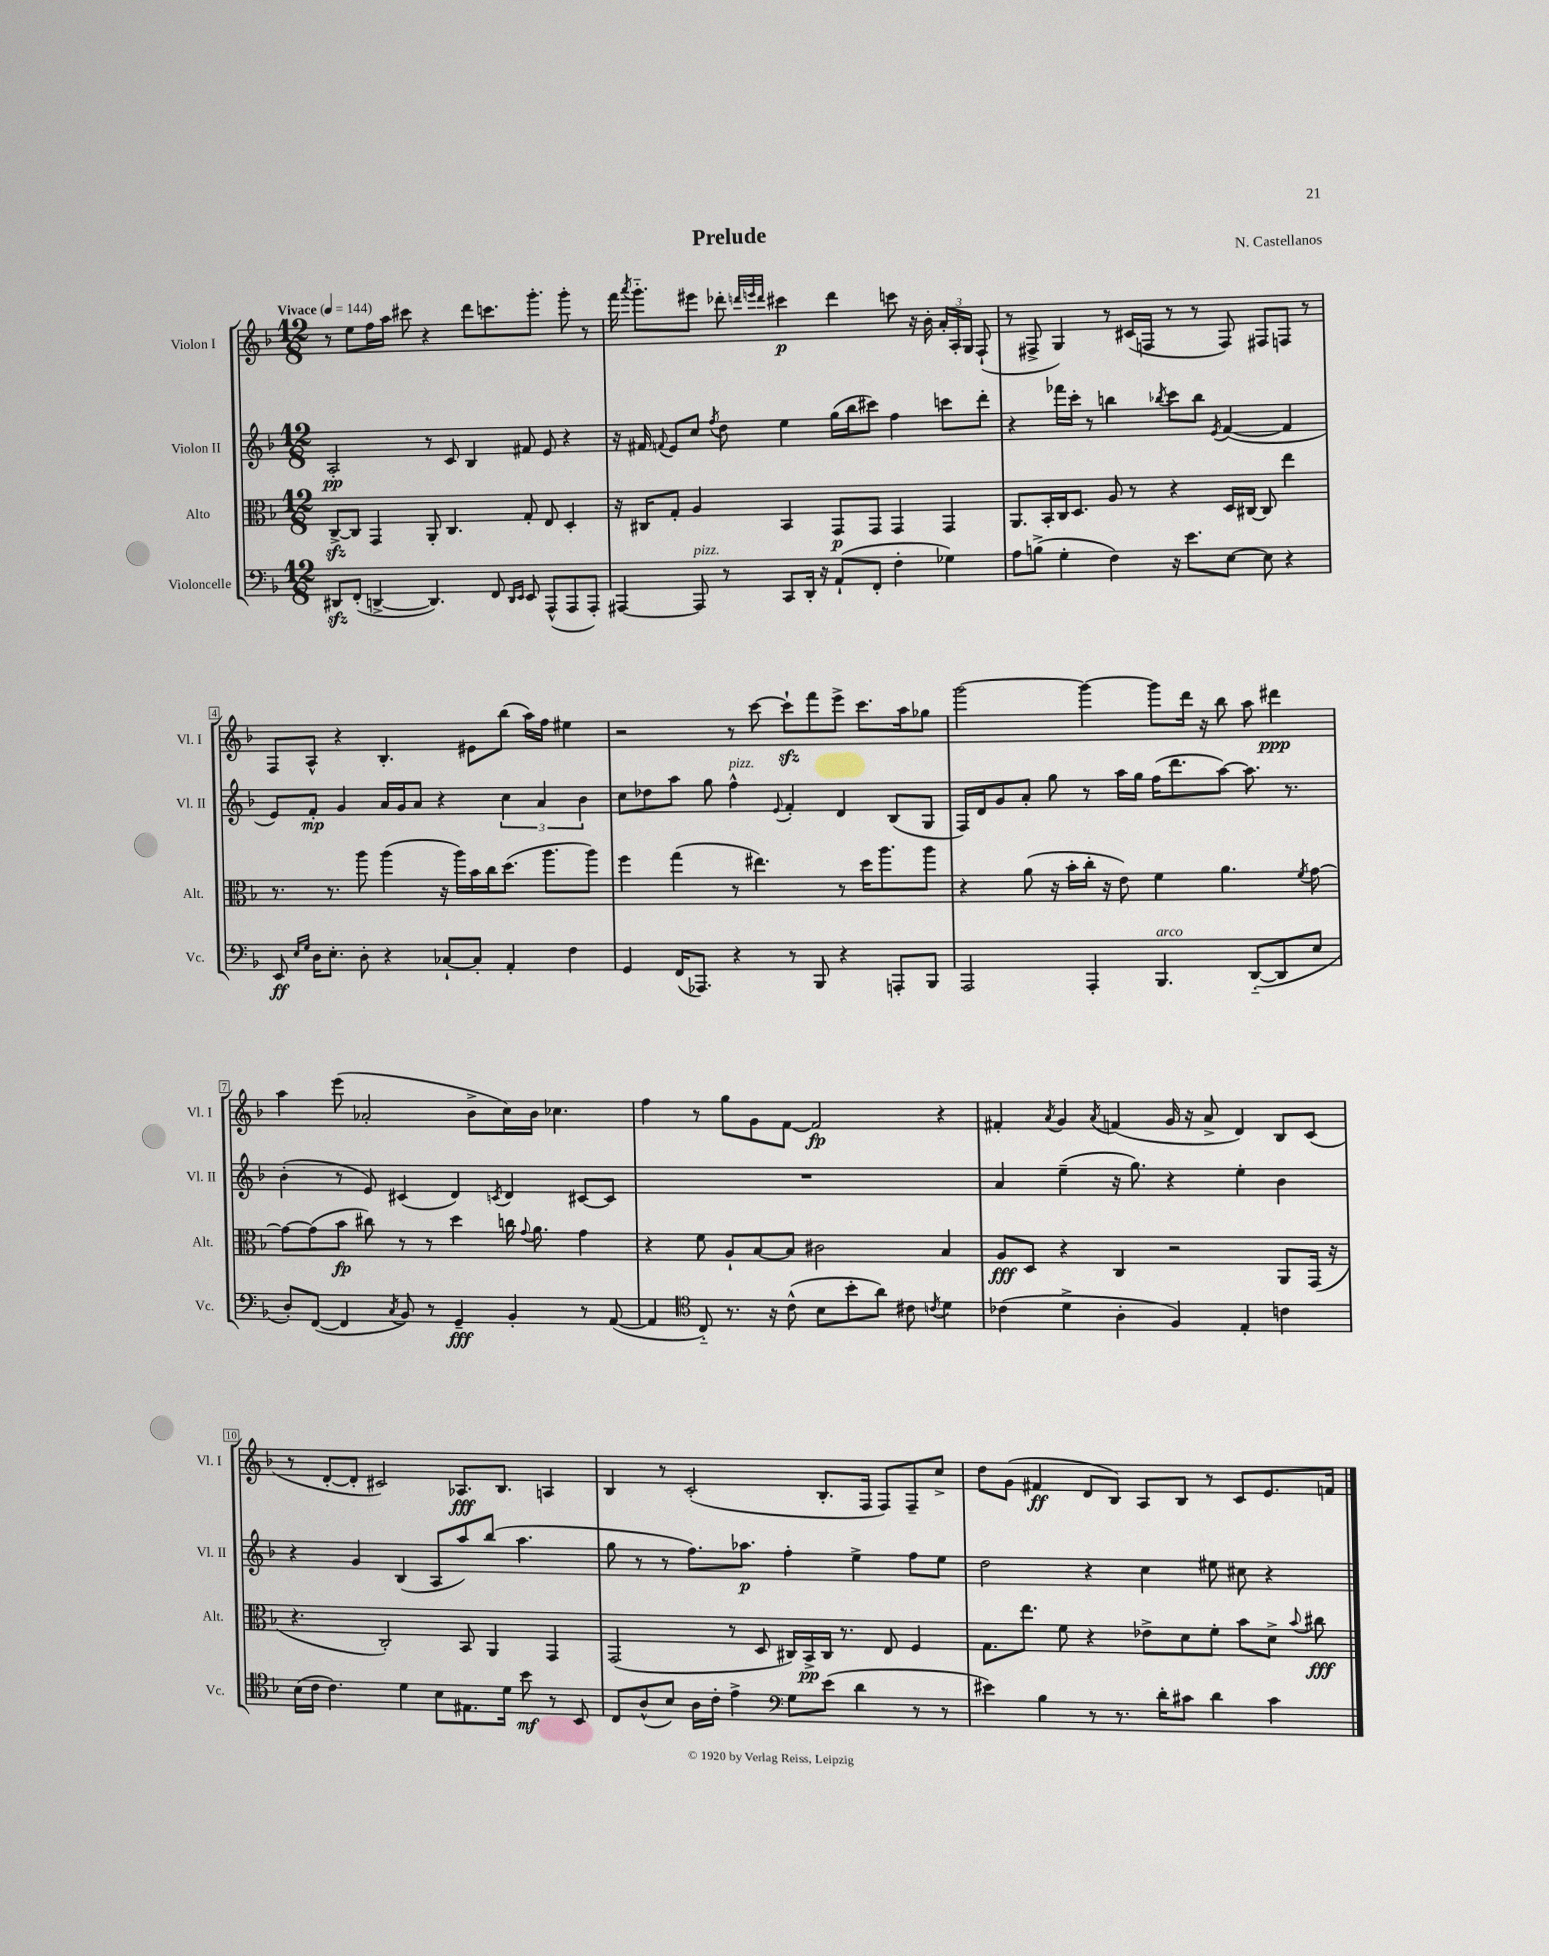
\header { title = "Prelude" composer = "N. Castellanos" }
<<
\new StaffGroup <<
\new Staff = "s0" \with { instrumentName = "Violon I" shortInstrumentName = "Vl. I" } {
    \clef treble \key f \major \numericTimeSignature \time 12/8 \tempo "Vivace" 4 = 144
    \autoBeamOff r8 e''8[ f''16 a''16] cis'''8 r4 d'''8[ c'''8. g'''8.]-. g'''8-. r8 |
    f'''16 \acciaccatura { a'''8 } g'''8.[-_ eis'''8] des'''8-. \grace { d'''32[ e'''32 d'''32] } cis'''4\p d'''4 c'''8 r16 bes'16-. \tuplet 3/2 { a'16[-. a16-. g16] } f8-!( |
    r8 fis8-> g4) r8 cis'16[( f16] r8 r8 f8) fis8[ f8] r8 |
    f8[ a8]-^ r4 bes4.-. eis'8[ bes''8]( a''16[) f''16] eis''4 |
    r2 r8 c'''8~ c'''8[-!\sfz f'''8 e'''8]-> c'''8.[ a''16 ges''8] |
    g'''2~ g'''4~ g'''8[ d'''16] r16 bes''8 a''8 dis'''4\ppp |
    a''4 e'''8( aes'2-. bes'8[-> c''16) bes'16] ces''4. |
    f''4 r8 g''8[ g'8 f'8]~ f'2\fp r4 |
    fis'4-. \acciaccatura { a'8 } g'4 \acciaccatura { a'8 } f'4( g'16 r16 a'8-> d'4) bes8[ c'8]( |
    r8 d'8[~-. d'8]-. cis'2) aes8.[\fff bes8.] a4 |
    bes4 r8 c'2-.( bes8.[-. f16] f8[) f8-- c''8]-> |
    d''8[ g'8]( fis'4\ff d'8[ bes8]) a8[ bes8] r8 c'8[ e'8. f'16] \bar "|." |
}
\new Staff = "s1" \with { instrumentName = "Violon II" shortInstrumentName = "Vl. II" } {
    \clef treble \key f \major \numericTimeSignature \time 12/8
    \autoBeamOff a2-.\pp r8 c'8 bes4 fis'8 e'8 r4 |
    r16 fis'16 \appoggiatura { f'8 } e'8[ c''8] \acciaccatura { f''8 } d''8 e''4 g''16[( bes''16 cis'''8]) f''4 c'''8[ d'''8]-. |
    r4 fes'''16[ c'''16]-. r8 b''4 \acciaccatura { bes''8 } c'''8[ bes''8] \acciaccatura { e'8 } f'4~( f'4 |
    e'8[) f'8]-.\mp g'4 a'16[ g'16 a'8] r4 \tuplet 3/2 { c''4 a'4 bes'4 } |
    c''8[ des''8 a''8] g''8 f''4-^^\markup { \italic "pizz." } \appoggiatura { e'8 } f'4-. d'4 bes8[( g8] |
    f16[) d'16 g'8 a'8]-. g''8 r8 a''16[ g''16] f''16[( d'''8. a''8]~) a''8. r8. |
    bes'4-.( r8 e'8) cis'4( d'4) \acciaccatura { c'8 } d'4 cis'8[~ cis'8] |
    R1. |
    a'4 e''4--( r16 g''8.) r4 e''4-. bes'4 |
    r4 g'4 bes4( a8[ a''8) bes''8]( a''4. |
    g''8 r8 r8 f''8.[) aes''8.]\p f''4-. e''4-> f''8[ e''8] |
    d''2 r4 c''4 eis''8 cis''8 r4 \bar "|." |
}
\new Staff = "s2" \with { instrumentName = "Alto" shortInstrumentName = "Alt." } {
    \clef alto \key f \major \numericTimeSignature \time 12/8
    \autoBeamOff c8[~->\sfz c8] g,4 a,8-. c4. g8-. e8 d4-. |
    r16 cis16[ g8]-. a4 bes,4 g,8[\p g,8] g,4 g,4 |
    a,8.[ bes,16-. c16 d8.] a8 r8 r4 d16[ cis16]~ cis8 e''4 |
    r8. r8. a''8 a''4( r16 a''16[) bes'16 c''16 d''8.]( a''8.[ a''8]) |
    f''4 g''4( r8 eis''4.) r8 d''16[ a''8. a''8] |
    r4 a'8( r16 bes'16[-. c''16]-. r16 e'8) f'4 a'4. \acciaccatura { f'8 } g'8~ |
    g'8[~ g'8( bes'8]\fp cis''8) r8 r8 d''4 c''16 \appoggiatura { g'8 } a'8. g'4 |
    r4 f'8 a8[-! bes8~ bes8] cis'2 bes4 |
    a8[\fff d8] r4 c4 r2 a,8[ g,16]( r16 |
    r4. c2-.) bes,8 a,4 g,4 |
    g,2( r8 d8 cis16[) bes,16->\pp cis16] r8. e8 f4 |
    g8.[ e''8.] f'8 r4 ees'8[-> d'8 f'8]-. bes'8[ d'8]-> \appoggiatura { bes'8 } cis''8\fff \bar "|." |
}
\new Staff = "s3" \with { instrumentName = "Violoncelle" shortInstrumentName = "Vc." } {
    \clef bass \key f \major \numericTimeSignature \time 12/8
    \autoBeamOff dis,8[\sfz f,8]-.( d,4~-> d,4.) f,8 \grace { d,16[ e,16] } e,8 a,,8[-^( a,,8 a,,8]-.) |
    ais,,4~ ais,,8^\markup { \italic "pizz." } r8 c,8[ d,16]-. r16 a,8[-!( f,8]-. f4-. ges4) |
    a8[ b8]->( g4-. f4) r16 e'8.[ e8]~ e8 r4 |
    e,8\ff \grace { e16[ g16] } d16[ e8.]-. d8-. r4 ces8[~-! ces8]-. a,4-. f4 |
    g,4 f,16[( aes,,8.]) r4 r8 bes,,8 r4 a,,8[-. bes,,8] |
    a,,2 a,,4-. bes,,4.^\markup { \italic "arco" } d,8[~-_( d,8 e8] |
    d8[-.) f,8]~( f,4 \acciaccatura { c8 } bes,8) r8 g,4--\fff bes,4-. r8 a,8~( |
    a,4 \clef tenor c8-_) r8. r16 c'8-^( bes8[ bes'8-. a'8]) cis'8 \acciaccatura { c'8 } d'4 |
    ces'4( d'4-> a4-. f4) e4-. c'4 |
    bes16[( c'16] c'4.) d'4 bes8[ eis8. d'16] bes'8\mf r8 bes,8 |
    c8[ a8-^( bes8]) a16[ c'16]-. e'4-> \clef bass g8[ e'8]( d'4 r8 r8 |
    eis'4) bes4 r8 r8. d'16[-. cis'8] d'4 cis'4 \bar "|." |
}
>>
>>
\layout { \context { \Score \override BarNumber.stencil = #(make-stencil-boxer 0.1 0.3 ly:text-interface::print) } }
